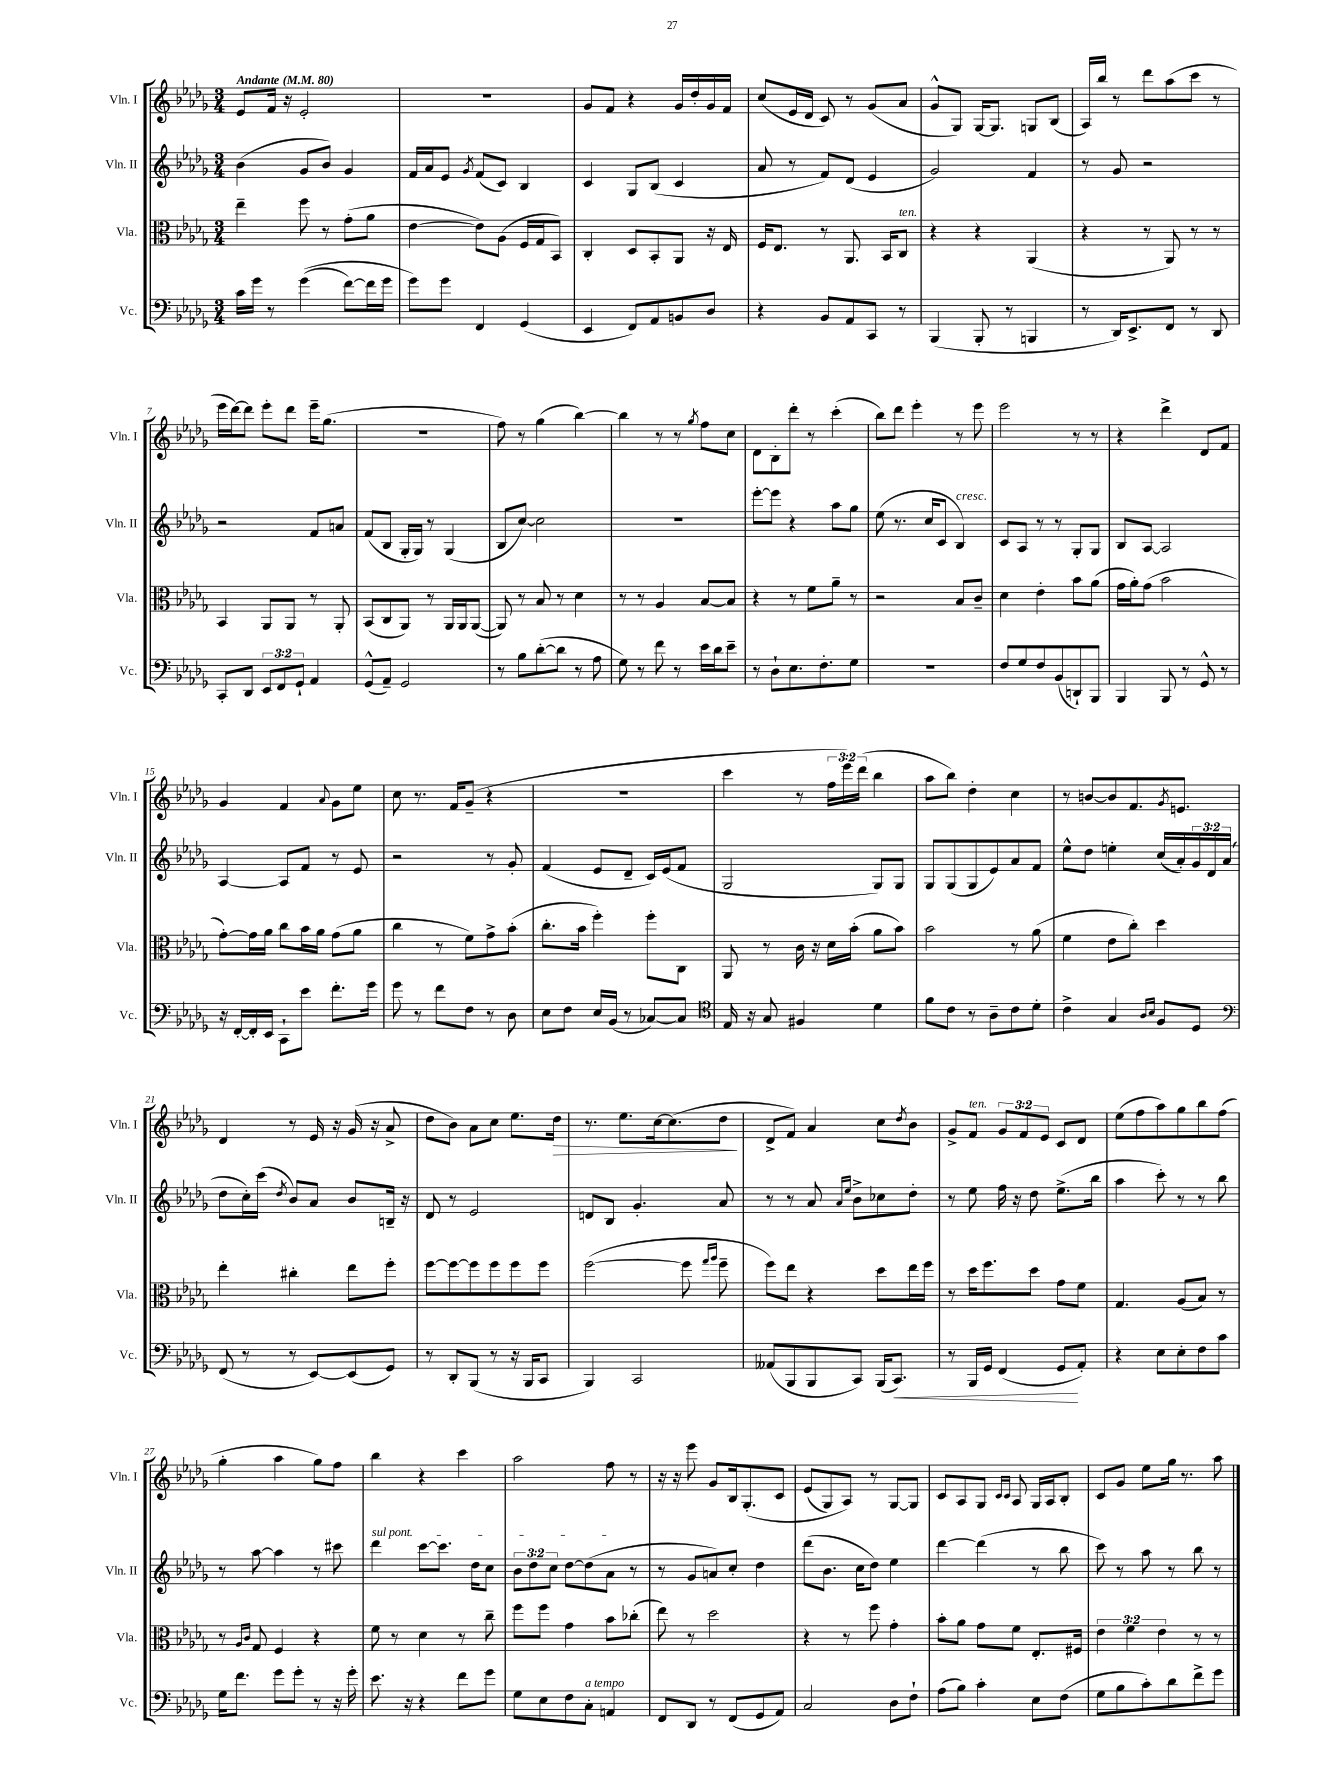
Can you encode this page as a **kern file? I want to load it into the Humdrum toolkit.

**kern	**kern	**kern	**kern
*staff4	*staff3	*staff2	*staff1
*clefF4	*clefC3	*clefG2	*clefG2
*k[b-e-a-d-g-]	*k[b-e-a-d-g-]	*k[b-e-a-d-g-]	*k[b-e-a-d-g-]
*M3/4	*M3/4	*M3/4	*M3/4
*MM80	*MM80	*MM80	*MM80
16c	4ee-~	(4b-	8e-
16g-	.	.	.
8r	.	.	16f
.	.	.	16r
&((4g-	8ff	8g-	2e-'
.	8r	8b-)	.
[8f)	(8g-'	4g-	.
16f]	8a-	.	.
16g-	.	.	.
=	=	=	=
8g-&)	[4e-	16f	2.r
.	.	16a-	.
8g-	.	8e-	.
.	.	8qg-	.
4FF	8e-])	(8f	.
.	(8A-	8c)	.
(4GG-	16F	4B-	.
.	16G-	.	.
.	8BB-)	.	.
=	=	=	=
4EE-	4C'	4c	8g-
.	.	.	8f
8FF)	8D-	8G-	4r
8AA-	8BB-'	(8B-	.
8BB	8AA-	4c	16g-
.	.	.	16dd-'
8D-	16r	.	16g-
.	16E-	.	16f
=	=	=	=
4r	16F	8a-	(8cc
.	8.E-	.	.
.	.	8r	16e-
.	.	.	16d-
8BB-	8r	8f)	8c)
8AA-	8.AA-	(8d-	8r
8CC	.	4e-	(8g-
.	16BB-	.	.
8r	8C	.	8a-
=	=	=	=
(4BBB-	4r	2g-)	8g-^^
.	.	.	8G-)
8BBB-'	4r	.	[16G-
.	.	.	8.G-]
8r	.	.	.
4BBB	(4AA-	4f	8G
.	.	.	(8B-
=	=	=	=
8r	4r	8r	16A-)
.	.	.	16bb-
16DD-)	.	8g-	8r
8.EE-^	.	.	.
.	8r	2r	8ddd-
8FF	8AA-)	.	(8aa-
8r	8r	.	8ccc
8DD-	8r	.	8r
=	=	=	=
8CC'	4BB-	2r	16eee-
.	.	.	[16ddd-)
8DD-	.	.	8ddd-]
12EE-	8AA-	.	8eee-'
12FF	.	.	.
.	8AA-	.	8ddd-
12GG-`	.	.	.
4AA-	8r	8f	16eee-~
.	.	.	(8.gg-
.	8AA-'	8a	.
=	=	=	=
(8GG-^^	(8BB-	(8f	2.r
8AA-~)	8C	8B-	.
2GG-	8AA-)	16G-'	.
.	.	16G-)	.
.	8r	8r	.
.	16AA-	(4G-	.
.	16AA-	.	.
.	([8AA-	.	.
=	=	=	=
8r	8AA-])	8B-	8ff)
8B-	8r	[8cc)	8r
([8d-'	8B-	2cc]	(4gg-
8d-]	8r	.	.
8r	4d-	.	[4bb-)
8A-	.	.	.
=	=	=	=
8G-)	8r	2.r	4bb-]
8r	8r	.	.
8f	4A-	.	8r
8r	.	.	8r
.	.	.	8qgg-
16e-	[8B-	.	8ff
16d-	.	.	.
8e-~	8B-]	.	8cc
=	=	=	=
8r	4r	[8eee-'	8d-
8D-`	.	8eee-]	8B-'
8.E-	8r	4r	8ddd-'
.	8f	.	8r
8.F'	.	.	.
.	8a-~	8aa-	(4ccc'
8G-	8r	8gg-	.
=	=	=	=
2.r	2r	(8ee-	8bb-)
.	.	8.r	8ddd-
.	.	.	4eee-'
.	.	16cc	.
.	.	8c	.
.	8B-	4B-)	8r
.	8c~	.	8eee-
=	=	=	=
8F	4d-	8c	2eee-
8G-	.	8A-	.
8F	4e-'	8r	.
(8BB-	.	8r	.
8DD`)	8b-	8G-'	8r
8BBB-	(8a-	8G-	8r
=	=	=	=
4BBB-	16g-	8B-	4r
.	16a-')	.	.
.	(8g-	[8A-	.
8BBB-	2b-	2A-]	4ddd-^
8r	.	.	.
8GG-^^	.	.	8d-
8r	.	.	8f
=	=	=	=
16r	[8g-')	[4A-	4g-
[16FF'	.	.	.
16FF']	16g-]	.	.
16EE-	16a-	.	.
8CC`	8cc	8A-]	4f
8e-	16b-	8f	.
.	16a-	.	.
.	.	.	8qqa-
8.f'	(8g-	8r	8g-
.	8a-	8e-	8ee-
16g-	.	.	.
=	=	=	=
8g-	4cc	2r	8cc
8r	.	.	8.r
8f	8r	.	.
.	.	.	16f
8F	8f)	.	(8g-~
8r	8g-^	8r	4r
8D-	(8b-'	8g-'	.
=	=	=	=
8E-	8.cc'	(4f	2.r
8F	.	.	.
.	16b-	.	.
16E-	4ff')	8e-	.
(16BB-	.	.	.
8r	.	8d-~	.
[8C-)	8ff'	16c)	.
.	.	(16e-	.
8C-]	8C	8f	.
=	=	=	=
*clefC4	*	*	*
16E-	8AA-	2G-	4ccc
16r	.	.	.
8G-	8r	.	.
4F#	16c	.	8r
.	16r	.	.
.	16d-	.	24ff
.	.	.	24eee-)
.	(16b-'	.	.
.	.	.	(24ddd-
4d-	8a-	8G-)	4bb-
.	8b-)	8G-	.
=	=	=	=
8f	2b-	8G-	8aa-
8c	.	(8G-	8bb-)
8r	.	8G-	4dd-'
8A-~	.	8e-)	.
8c	8r	8a-	4cc
8d-'	(8a-	8f	.
=	=	=	=
4c^	4f	8ee-^^	8r
.	.	8dd-	[8b
4G-	8e-	4ee'	8b]
.	8cc')	.	8.f
16qqA-	.	.	.
16qqB-	.	.	.
8F	4dd-	(16cc	.
.	.	.	8qg-
.	.	16a-')	8.e
8D-	.	24g-	.
.	.	24d-	.
.	.	(24a-	.
=	=	=	=
*clefF4	*	*	*
(8FF	4ee-'	8dd-	4d-
8r	.	16cc')	.
.	.	(16ccc	.
.	.	8qdd-	.
8r	4cc#'	8b-)	8r
[8EE-)	.	8a-	16e-
.	.	.	16r
(8EE-]	8ee-	8b-	(16g-
.	.	.	16r
8GG-)	8ff'	16B~	8a-^
.	.	16r	.
=	=	=	=
8r	[8ff	8d-	8dd-
8DD-'	8ff_	8r	8b-)
(8BBB-	8ff]	2e-	8a-
8r	8ff	.	8cc
16r	8ff	.	8.ee-
16BBB-	.	.	.
8CC	8ff	.	.
.	.	.	16dd-
=	=	=	=
4BBB-)	([2ff	8d	8.r
.	.	8B-	.
.	.	.	8.ee-
2CC	.	4.g-'	.
.	.	.	[16cc
.	.	.	(8.cc]
.	8ff]	.	.
.	16qqgg-	.	.
.	16qqaa-	.	.
.	8ff~	8a-	8dd-
=	=	=	=
(8AA--	8ff)	8r	8d-^
8BBB-	8ee-	8r	8f)
8BBB-	4r	8a-	4a-
.	.	16qqa-	.
.	.	16qqee-	.
8CC)	.	8b-^	.
(16BBB-	8dd-	8cc-	8cc
8.CC)	.	.	.
.	.	.	8qdd-
.	16ee-	8dd-'	8b-
.	16ff	.	.
=	=	=	=
8r	8r	8r	8g-^
16BBB-	16dd-	8ee-	8f
16GG-	8.ff	.	.
(4FF	.	16ff	12g-
.	.	16r	.
.	.	.	12f
.	8dd-	8dd-	.
.	.	.	12e-
8GG-	8g-	(8.ee-^	8c
8AA-')	8f	.	8d-
.	.	16bb-	.
=	=	=	=
4r	4.G-	4aa-	(8ee-
.	.	.	8ff
8E-	.	8ccc')	8aa-)
8E-'	(8A-	8r	8gg-
8F	8B-)	8r	8bb-
8c	8r	8bb-	(8ff
=	=	=	=
16G-	8r	8r	4gg-'
8.f	.	.	.
.	16qqA-	.	.
.	16qqc	.	.
.	8G-	[8aa-	.
8g-	4F	4aa-]	4aa-
8g-'	.	.	.
8r	4r	8r	8gg-)
16r	.	8ccc#	8ff
16g-'	.	.	.
=	=	=	=
8.e-	8f	4ddd-	4bb-
.	8r	.	.
16r	.	.	.
4r	4d-	[8ccc	4r
.	.	8.ccc]	.
8f	8r	.	4ccc
.	.	16dd-	.
8g-	8cc~	8cc	.
=	=	=	=
8G-	8ff	12b-	2aa-
.	.	12dd-	.
8E-	8ff	.	.
.	.	12cc	.
8F	4g-	[8dd-	.
8C'	.	(8dd-]	.
4AA	8b-	8a-	8ff
.	(8cc-'	8r	8r
=	=	=	=
8FF	8ee-)	8r	16r
.	.	.	16r
8DD-	8r	8g-	8eee-
8r	2dd-	8a)	8g-
(8FF	.	8cc'	16B-
.	.	.	&(8.G-'
8GG-	.	4dd-	.
8AA-)	.	.	8c
=	=	=	=
2C	4r	(8ddd-	(8e-
.	.	8.b-	8G-)
.	8r	.	8A-&)
.	.	16cc	.
.	8ff	8dd-)	8r
8D-	4g-'	4ee-	[8G-
8F`	.	.	8G-]
=	=	=	=
(8A-	8b-'	[4ddd-	8c
8B-)	8a-	.	8A-
4c'	8g-	(4ddd-]	8G-
.	.	.	16qqc
.	.	.	16qqc
.	8f	.	8A-
8E-	8.E-'	8r	16G-
.	.	.	16A-
(8F	.	8bb-	8B-'
.	16F#	.	.
=	=	=	=
8G-	6e-	8ccc)	8c
8B-	.	8r	8g-
.	6f	.	.
8c')	.	8aa-	8ee-
.	6e-	.	.
8d-	.	8r	16gg-
.	.	.	8.r
8f^	8r	8bb-	.
8g-	8r	8r	8aa-
==	==	==	==
*-	*-	*-	*-
